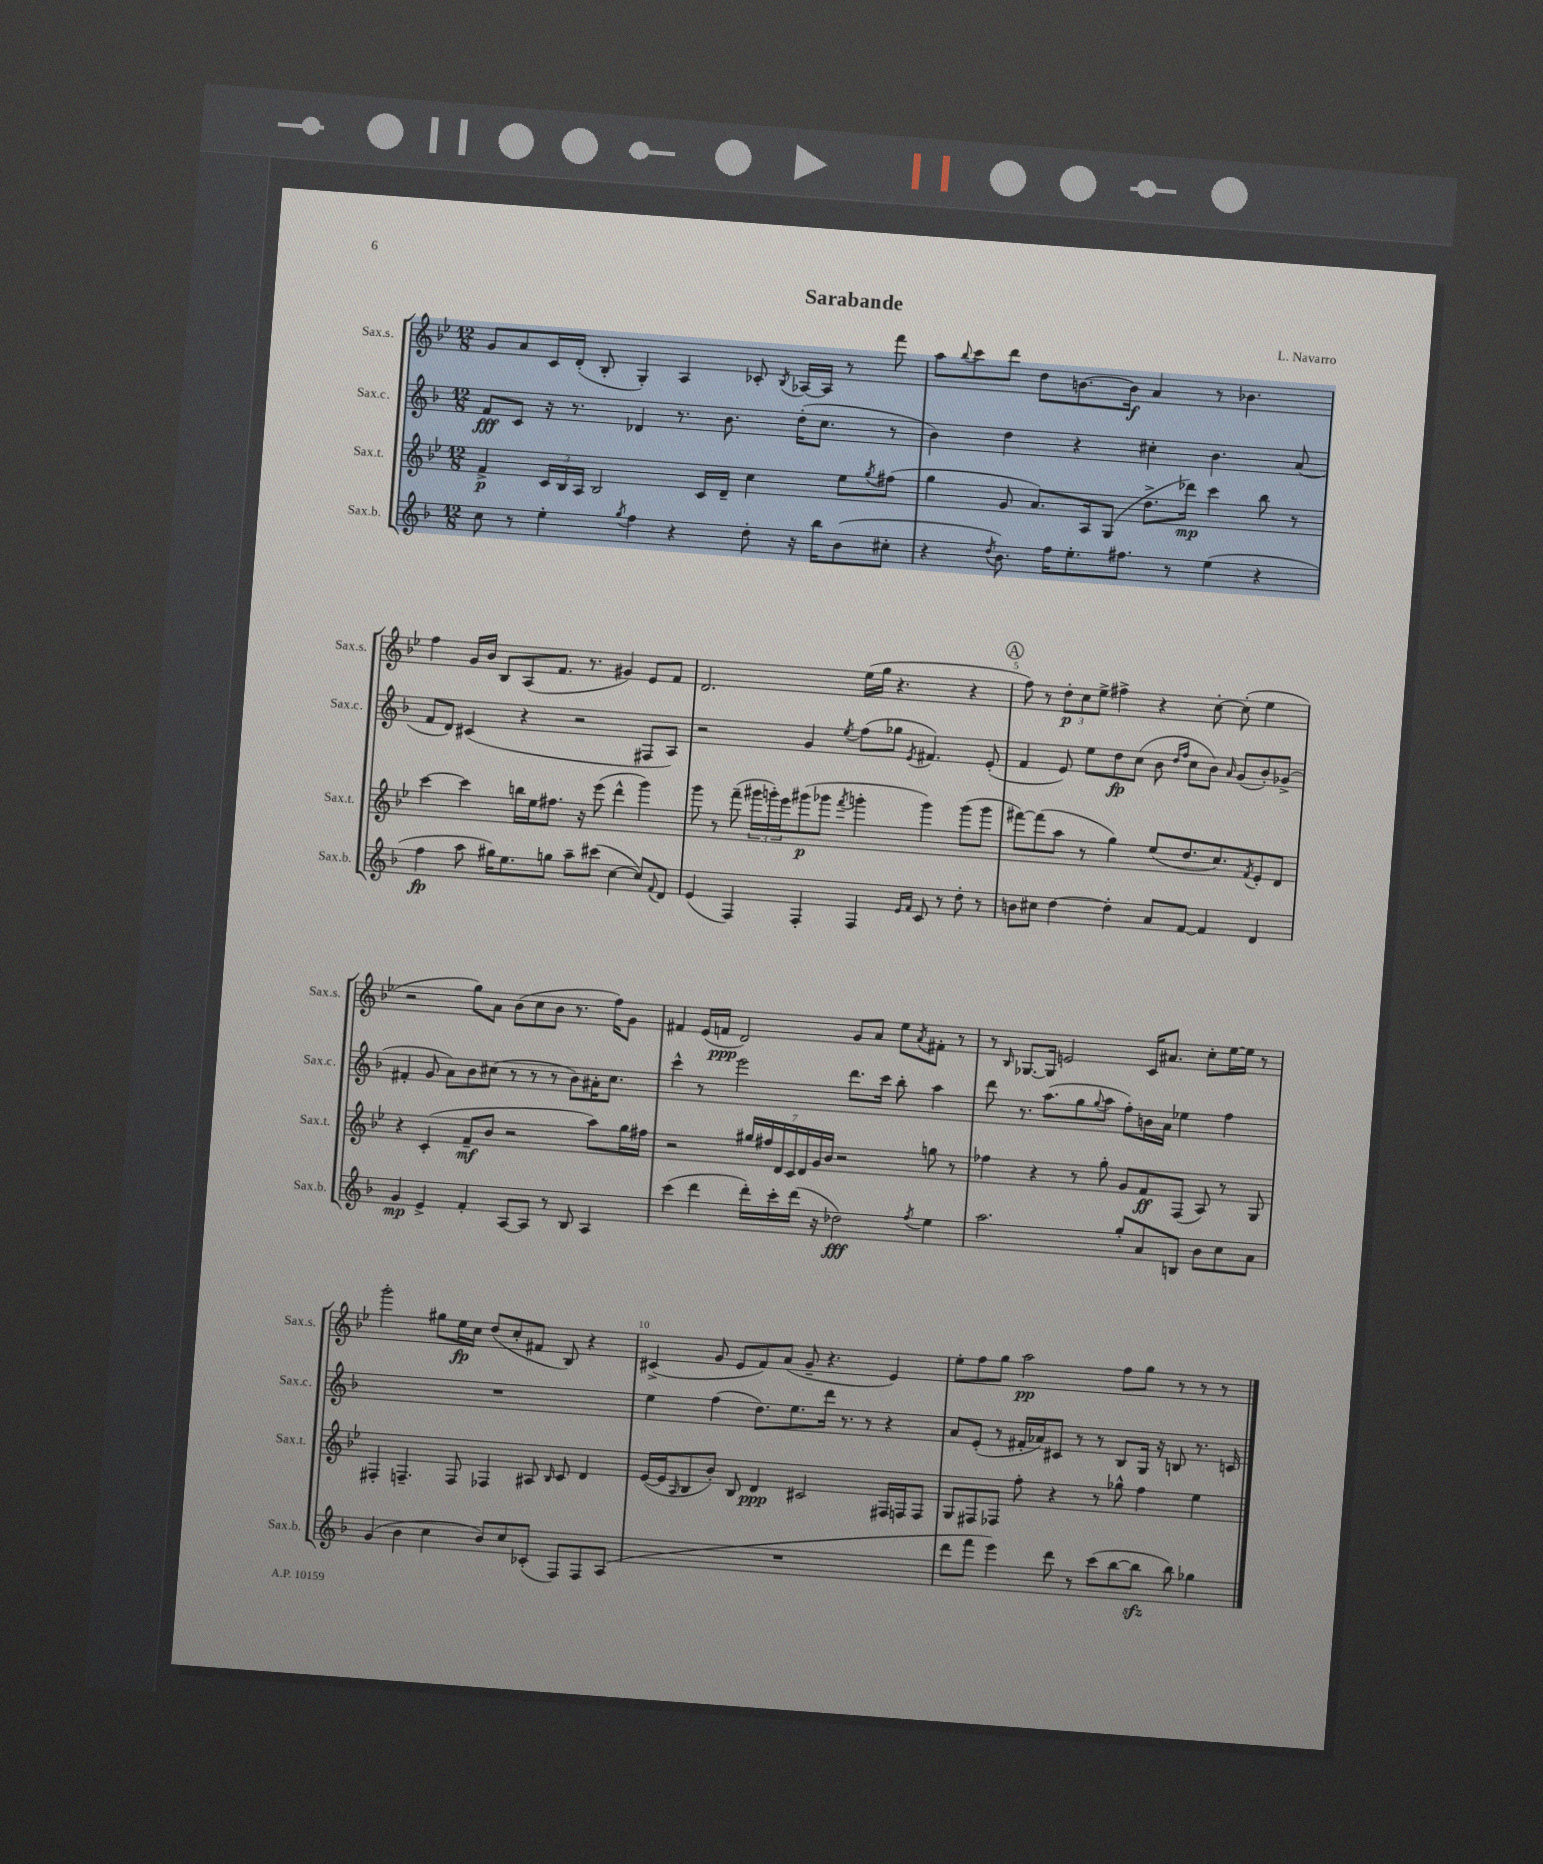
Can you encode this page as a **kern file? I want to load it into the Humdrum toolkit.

**kern	**kern	**kern	**kern
*staff4	*staff3	*staff2	*staff1
*clefG2	*clefG2	*clefG2	*clefG2
*k[b-]	*k[b-e-]	*k[b-]	*k[b-e-]
*M12/8	*M12/8	*M12/8	*M12/8
8cc	4f^	8f	8g
8r	.	8c	8a
4ee'	24c	16r	16c
.	24B-	.	.
.	.	8.r	(16d'
.	24A	.	.
.	2B-	.	8B-'
8qgg	.	.	.
4ff	.	4d-	4G')
4r	.	8.r	4A
.	16c	.	.
.	16d~	8.b-	.
8dd'	4cc	.	8c-'
.	.	.	8qB-
16r	.	(16dd'	[16A-
16bb-	.	8.cc	16A-]
(8b-	8ee-	.	8r
.	8qgg	.	.
8cc#'	(8ff#	8r	8fff
=	=	=	=
4r	4gg	4b-)	8aa
.	.	.	8qqbb-
.	.	.	8ccc
8qdd	.	.	.
8.b-)	8g	4dd	8ddd
.	8.a)	.	8dd
16ff	.	.	.
8.ee'	.	4r	[8.b
.	16A	.	.
.	(8G	.	.
8.ff#	.	.	16b]
.	8.dd^	4cc#'	4a
8r	.	.	.
.	16ddd-)	.	.
(4ee	4ccc	4.b-	8r
.	.	.	4.b-
4r	8bb-	.	.
.	8r	(8a	.
=	=	=	=
4ff	[4ccc	8f	4ff
.	.	8d)	.
8aa	4ccc]	(4c#	16g
.	.	.	16b-
16gg#)	.	.	8B-
8.ee	.	.	.
.	16bb	4r	(8A
.	16ee-	.	.
8gg	8.ff#	.	8.f
8aa~	.	2r	.
.	16r	.	8.r
(8ccc#	(8eee-	.	.
[4cc	4ddd^^	.	4g#)
8cc])	4ggg)	8F#	8e-
8qqf	.	.	.
8d	.	8A)	8f
=	=	=	=
(4e	8ggg	2r	2.d
.	8r	.	.
4F)	(8fff~	.	.
.	24ggg#	.	.
.	24ggg')	.	.
.	24eee-	.	.
4F'	(8ggg#	4g	.
.	8ggg-	.	.
.	8qfff	8qee	.
4F	4ggg'	(8ff	(16ee-
.	.	.	16gg
.	.	8gg-	4.r
16qqe	.	.	.
16qqf	.	8qe	.
8c	4ggg)	4.f#)	.
8r	.	.	.
8dd'	(8ggg	.	4r
8r	8ggg	(8e'	.
=	=	=	=
8b	[8fff#)	4f	8ff)
8cc#	(8fff#]	.	8r
[4dd	8aa	8e)	12dd'
.	.	.	12cc
.	8r	8ee	.
.	.	.	12ee-^
4dd']	4gg)	8dd	4ff#^
.	.	(8cc	.
8a	(8ee-	8b-	4r
.	.	16qqdd	.
.	.	16qqff	.
[8f	8.dd	8cc	.
4f]	.	8b-)	[8cc'
.	8.cc)	.	.
.	.	16qqa	.
.	.	(8g	(8cc']
.	8qf	.	.
4d	8e-'	8b-')	4ee-
.	8d	(8g-^	.
=	=	=	=
4g	4r	4f#'	2r
4e^	(4c'	8g	.
.	.	8a)	.
4f'	8f~	8b-	8gg)
.	8b-	(8cc#	8a
[8A	2r	8r	(8b-
8A]	.	8r	8cc
8r	.	8r	8b-
8B-	.	8b-)	8.r
4A	8aa)	16a#'	.
.	.	8.cc#	16ff)
.	16gg	.	8g
.	16ff#	.	.
=	=	=	=
(4ccc	2r	4ccc^^	4f#
4ddd	.	8r	(16e-
.	.	.	16f
.	.	2eee	2d)
16ddd')	28gg#	.	.
.	28ff#	.	.
16ccc'	.	.	.
.	28d	.	.
.	28c	.	.
(16ddd	.	.	.
.	28d	.	.
.	28g	.	.
16r	.	.	.
.	28b-	.	.
2dd-)	2r	.	.
.	.	8.ddd	8g
.	.	.	8a
.	.	16ccc	.
.	.	8bb-'	8ee-
8qff	.	.	8qa
4ee	8gg	4aa	8f#'
.	8r	.	8r
=	=	=	=
2.aa	4ff-	8ddd	8r
.	.	.	16qqB-
.	.	8.r	[8.G-
.	4r	.	.
.	.	(8.aa	16G-]
.	.	.	2e
.	8r	8gg	.
.	.	8qqgg	.
.	8gg'	8aa	.
8gg'	8g	8ff')	.
8a	8f	16b	16c
.	.	16a	8.a#
8B	(8F	4ee-	.
8b-	8A)	.	8cc'
8cc	8r	4ff	[16ee-
.	.	.	16ee-]
8a	8G	.	8r
=	=	=	=
(4g	4F#'	1.r	2ggg'
4b-	4.F~	.	.
4cc	.	.	8gg#
.	8F	.	16ee-
.	.	.	16cc
8b-)	4F-	.	(8dd
8cc	.	.	8cc'
(8c-'	8A#	.	8f#
.	16qqB-	.	.
8F)	8c	.	8B-)
8F	4d	.	4r
(8A	.	.	.
=	=	=	=
1.r	([16e-	4ee	(4c#^
.	16e-]	.	.
.	16qqA	.	.
.	8B-	.	.
.	8b-')	(4ff	8g
.	8B-	.	8e-
.	4d	8.dd)	8f)
.	.	.	(8a
.	.	8.ee	.
.	2c#	.	8g~
.	.	16ddd	4.r
.	.	8.r	.
.	.	8r	.
.	16F#	4r	4e-)
.	16F	.	.
.	8F	.	.
=	=	=	=
8ddd	8G	8a	8ee-'
8fff	8F#	(8e'	8ff
4eee)	8F-	8r	8gg
.	8ff'	16f#'	2aa
.	.	16a-)	.
8ddd	4r	8c#	.
8r	.	8r	.
(8ccc	8r	8r	.
[8bb-	8gg-^^	8B-	8ff
8bb-]	4ff	16G	8gg
.	.	16r	.
8bb-)	.	8B	8r
4gg-	4ee-	8.r	8r
.	.	.	8r
.	.	16c	.
==	==	==	==
*-	*-	*-	*-
